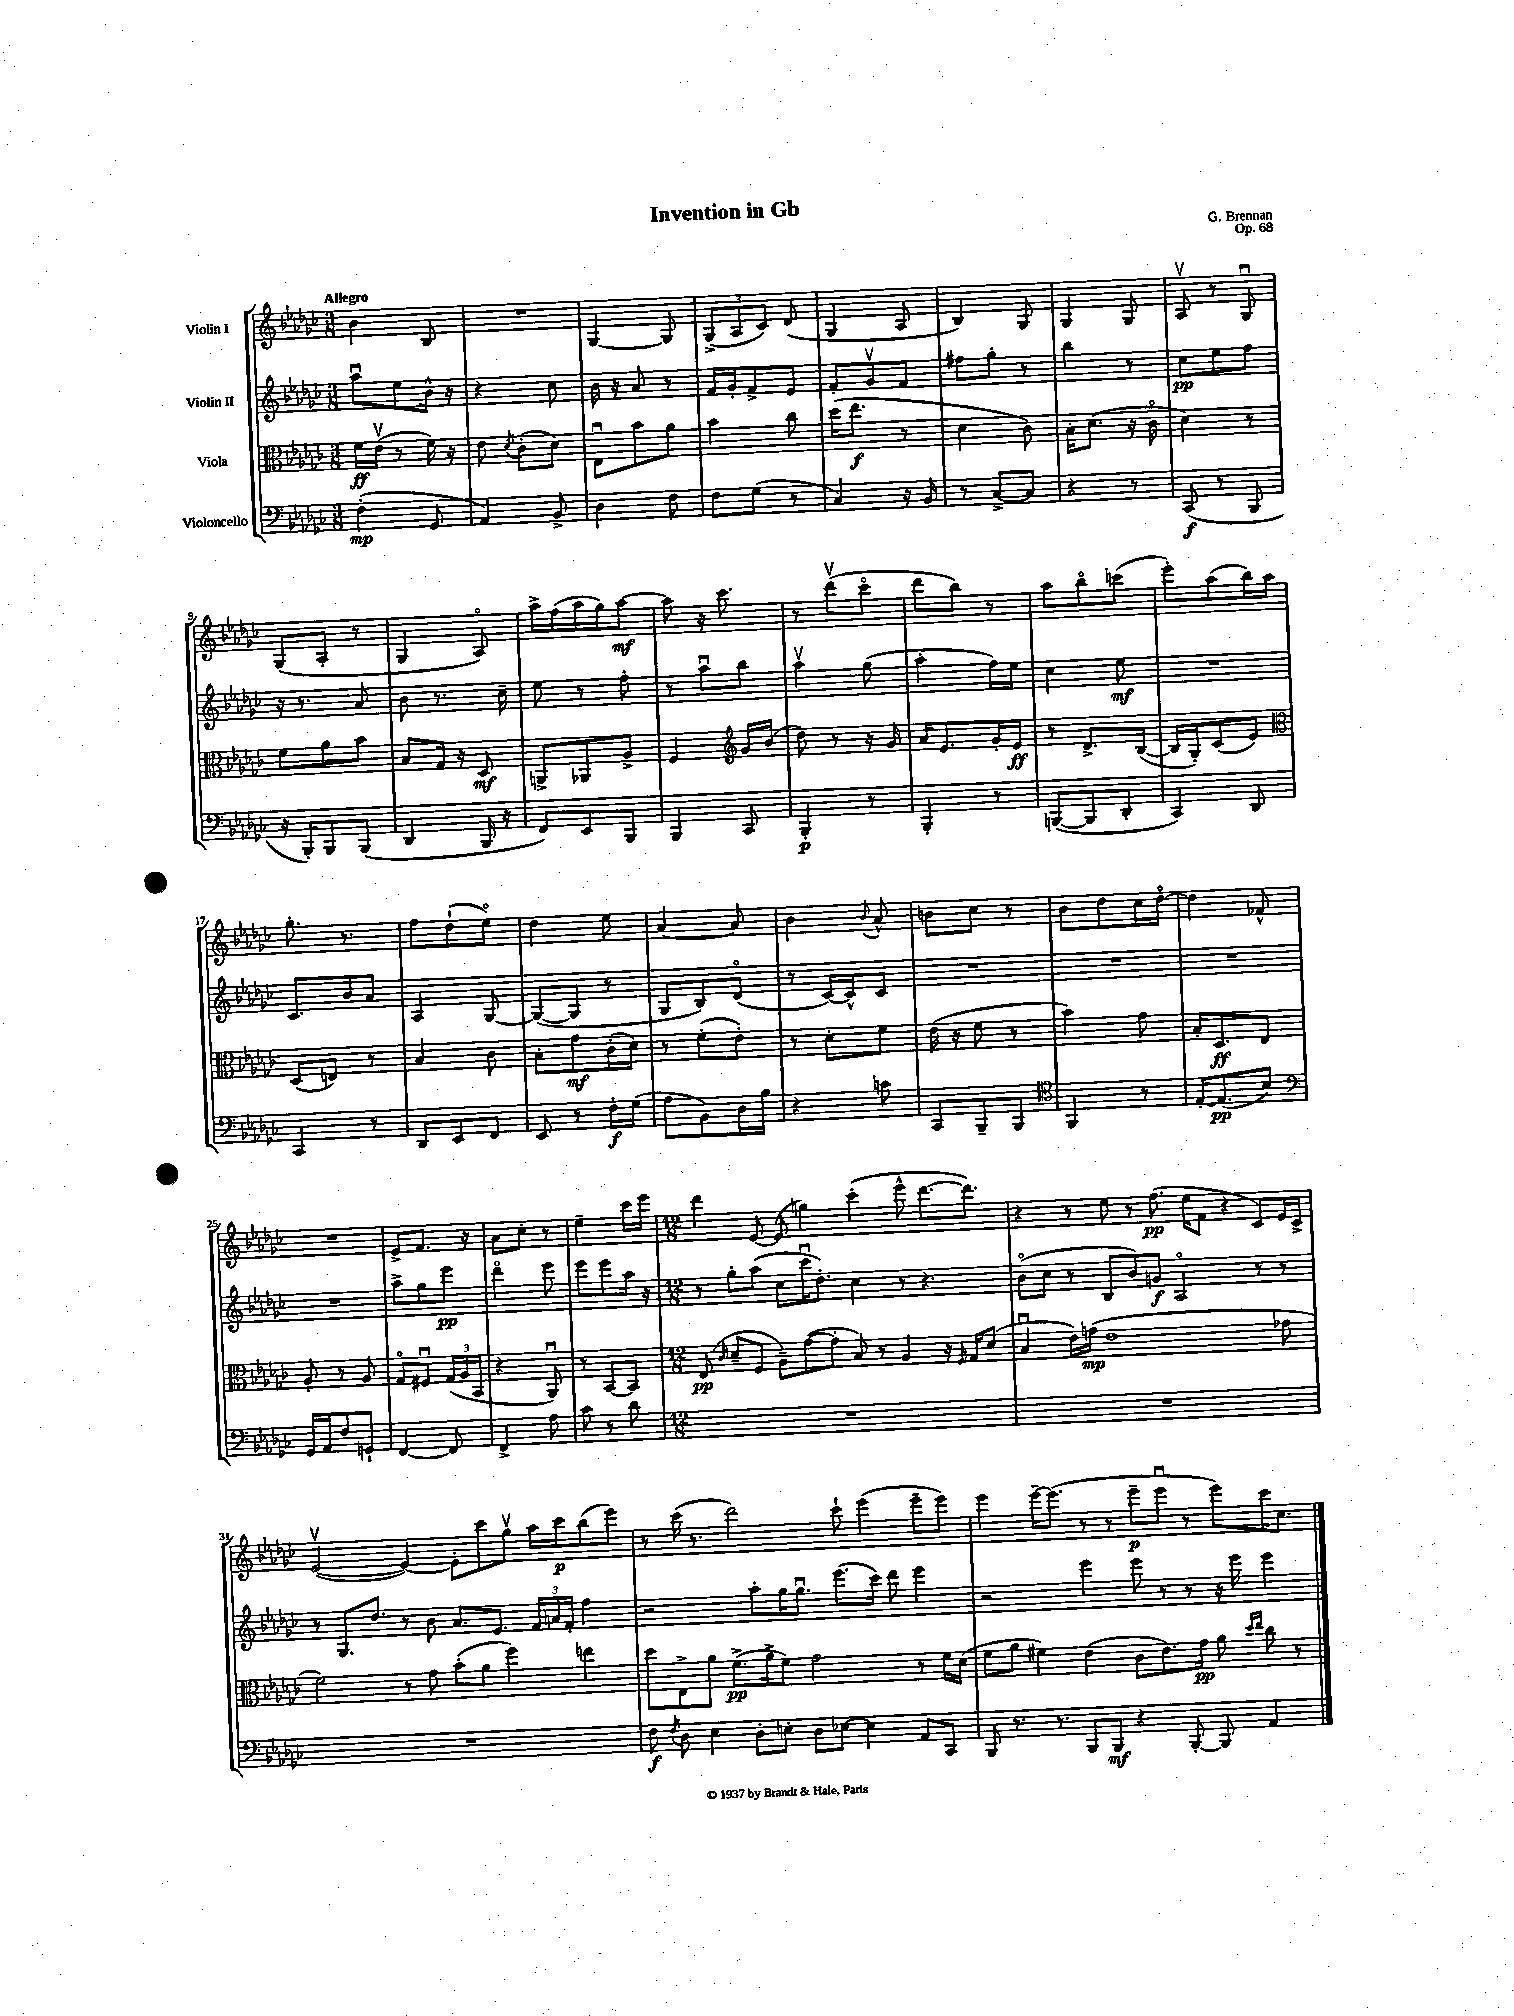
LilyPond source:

\header { title = "Invention in Gb" composer = "G. Brennan" opus = "Op. 68" }
<<
\new StaffGroup <<
\new Staff = "s0" \with { instrumentName = "Violin I" } {
    \clef treble \key ges \major \numericTimeSignature \time 3/8 \tempo "Allegro"
    \autoBeamOff bes'4 bes8 |
    R4. |
    ges4~ ges8 |
    \tuplet 3/2 { ges8[->( aes8 ces'8]) } des'8( |
    ges4 aes8 |
    bes4) ges8 |
    ges4 ges8 |
    aes8\upbow r8 ges8\downbow |
    ges8[( aes8]-. r8 |
    ges4 aes8\flageolet) |
    aes''16[-> f''16( aes''16 ges''16) aes''8]~\mf |
    aes''8 r16 ces'''8. |
    r8 des'''8[\upbow( ces'''8]\flageolet |
    des'''8[ bes''8]) r8 |
    aes''8[ bes''8\flageolet c'''8]( |
    ees'''8[-.) aes''8( bes''16) aes''16] |
    ges''8.-. r8. |
    f''8[ des''8-!( ees''8]\flageolet) |
    des''4 ees''8 |
    aes'4~ aes'8 |
    bes'4 \appoggiatura { bes'8 } aes'8-^ |
    b'8[ ces''8] r8 |
    bes'8[ des''8 ces''16 des''16]~\flageolet |
    des''4 fes'8-^ |
    R4. |
    ees'8[-> f'8.] r16 |
    aes'8[ ces''8]-. r8 |
    ees''4-- ces'''16[ ees'''16] |
    \numericTimeSignature \time 12/8 des'''4 ees'8~ ees'8( g''4) ces'''4-.( ees'''8-^ des'''8.[~ des'''8.]) |
    r4 r8 ees''8 r8 f''8.\pp( ees''16[ f'8] r4 ces'8[) ees'16 ces'16]-> |
    ees'2~\upbow( ees'4~) ees'8[-. ces'''8 ges''8]\upbow aes''16[ ces'''16\p bes''8( ees'''8]) |
    r8 ces'''16( r8. des'''2) ces'''8-! ees'''4( ees'''8[-- ees'''8]) |
    ees'''4 ees'''16[~-- ees'''8.]( r8 r8 ees'''8[--\p ees'''8]\downbow r8 ees'''8[) ces'''16 ces''8.] \bar "|." |
}
\new Staff = "s1" \with { instrumentName = "Violin II" } {
    \clef treble \key ges \major \numericTimeSignature \time 3/8
    \autoBeamOff aes''8[\downbow ees''8 bes'16]-^ r16 |
    r4 ces''8 |
    bes'16 r16 aes'8 r8 |
    f'16[ ges'16-. f'8-> ees'8] |
    f'8[-. ges'8\upbow f'8] |
    fis''8[ ges''8]-. r8 |
    bes''4 r8 |
    ces''8[\pp ees''8 f''8] |
    r16 r8. aes'8 |
    bes'8 r8. ces''16-- |
    ees''8 r8 f''8-. |
    r8 aes''8[\downbow bes''8] |
    aes''4\upbow ges''8( |
    aes''4-. f''16[) ees''16] |
    ces''4 ees''8\mf |
    R4. |
    ces'8.[ bes'16 aes'8] |
    aes4 ges8~ |
    ges8[~( ges8] r8 |
    ges8[ bes8) des'8]\flageolet( |
    r8 ces'16[~) ces'16-^ ces'8] |
    R4. |
    R4. |
    R4. |
    R4. |
    aes''8[-> ges''8 ees'''8]\pp |
    des'''4\flageolet ees'''8 |
    ees'''8[ ees'''8 aes''16] r16 |
    \numericTimeSignature \time 12/8 r8 ges''8[-. aes''8]( ces''8[ ces'''16\downbow des''8.]-.) ces''4 r8 r4. |
    bes'8[\flageolet( ces''8] r8 bes8[ bes'8) g'8]\f aes2\flageolet r8 r8 |
    r8 ges8.[ des''8.] r8 bes'8 aes'8.[ ees'8.] \tuplet 3/2 { f'16[ a'16 f'16]-. } f''4 |
    r2 aes''8[-. ges''16 ges''8.]\downbow ees'''8.[( ces'''16]) des'''8 ees'''4 |
    r2 ees'''4 ees'''8 r8 r8 r16 ees'''16 ees'''4 \bar "|." |
}
\new Staff = "s2" \with { instrumentName = "Viola" } {
    \clef alto \key ges \major \numericTimeSignature \time 3/8
    \autoBeamOff f'16[\ff ees'16]\upbow( r8 f'16) r16 |
    ees'8 \acciaccatura { des'8 } ces'8[-.( des'8]) |
    ees8[\downbow bes'8 aes'8] |
    bes'4 ces''8 |
    des''16[( ees''8.]\f r8 |
    des'4 ces'8) |
    bes16[-. des'8.]( r16 ces'16\flageolet |
    des'4) r8 |
    f'8[ aes'8 bes'8] |
    bes8[ ges16] r16 des8\mf |
    a,8[-> aes,8 aes8]-> |
    f4 \clef treble ges'16[ bes'16]( |
    des''8) r8 r16 ges'16 |
    aes'16[ ees'8. ges'16-. ees'16]\ff |
    r8 des'8.[-> bes16]~( |
    bes16[ ges16-.) ces'8( ees'8]) |
    \clef alto des8[( e8]) r8 |
    bes4 ces'8 |
    bes8[-. ges'8\mf ces'16-.( des'16]) |
    r8 f'8[-.( ees'8]-.) |
    r8 des'8[-. f'8] |
    ees'16( r16 f'8 r8 |
    bes'4) ges'8 |
    bes16[-. des8.\ff ees8] |
    aes8-. r8 aes8 |
    ges8[\flageolet fis8]\downbow \tuplet 3/2 { ges16[( aes16 bes,16] } |
    r4 aes,8\downbow) |
    r8 bes,8[~ bes,8] |
    \numericTimeSignature \time 12/8 ees8\pp( \grace { ces'16 } des'8[-- f8] aes8[--) ges'8~( ges'8]-. bes8) r8 aes4 r16 \grace { f16 } ges16[ des'8]( |
    bes4\downbow ees'16[) g'16]\mp( ees'1 ges'8 |
    f'2) r8 ges'8 bes'8[-.( aes'8] f''4) e''4 |
    des''8[ ees8-> aes'8] f'8.[->\pp( aes'16-> f'8]) ges'2 r8 f'16[ des'16]( |
    f'8[ aes'8] fis'4) ees'4( ces'8[ ees'8.) ges'16]\pp aes'8 \grace { des''16[ ees''16] } ces''8 r8 \bar "|." |
}
\new Staff = "s3" \with { instrumentName = "Violoncello" } {
    \clef bass \key ges \major \numericTimeSignature \time 3/8
    \autoBeamOff f4-.\mp( ges,8 |
    aes,4) bes,8-> |
    des4 f8 |
    f8[ ges8]( r8 |
    ces4) r16 bes,16 |
    r8 ces8[~-> ces8] |
    r4 r8 |
    ces,8\f( r8 bes,,8 |
    r16 bes,,16[-.) bes,,8 bes,,8]( |
    des,4 bes,,16 r16 |
    f,8[) ees,8 bes,,8] |
    bes,,4 ces,8 |
    bes,,4-.\p r8 |
    bes,,4-. r8 |
    b,,8[~( b,,8 des,8]-. |
    ces,4) des,8 |
    ces,4 r8 |
    des,8[ ees,8 f,8] |
    ees,8 r8 f16[-.\f ges16]( |
    aes8[ bes,8) des16 bes16] |
    r4 c'8 |
    ces,8[ bes,,8-- bes,,8] |
    \clef tenor f,4 r8 |
    ees16[~-. ees8.\pp( bes8]) |
    \clef bass ges,16[ aes,16 f8 g,8]-! |
    f,4~ f,8 |
    f,4-> aes8 |
    ces'8 r8 des'8 |
    \numericTimeSignature \time 12/8 R1. |
    R1. |
    R1. |
    f8\f \acciaccatura { f8 } des8 ees4 des8[-. e8]-. des8[ ees8]~ ees4 aes,8[ ces,8] |
    bes,,8 r8. r8. bes,,8[ bes,,8]\mf r4 bes,,8~-. bes,,8 aes,4 \bar "|." |
}
>>
>>
